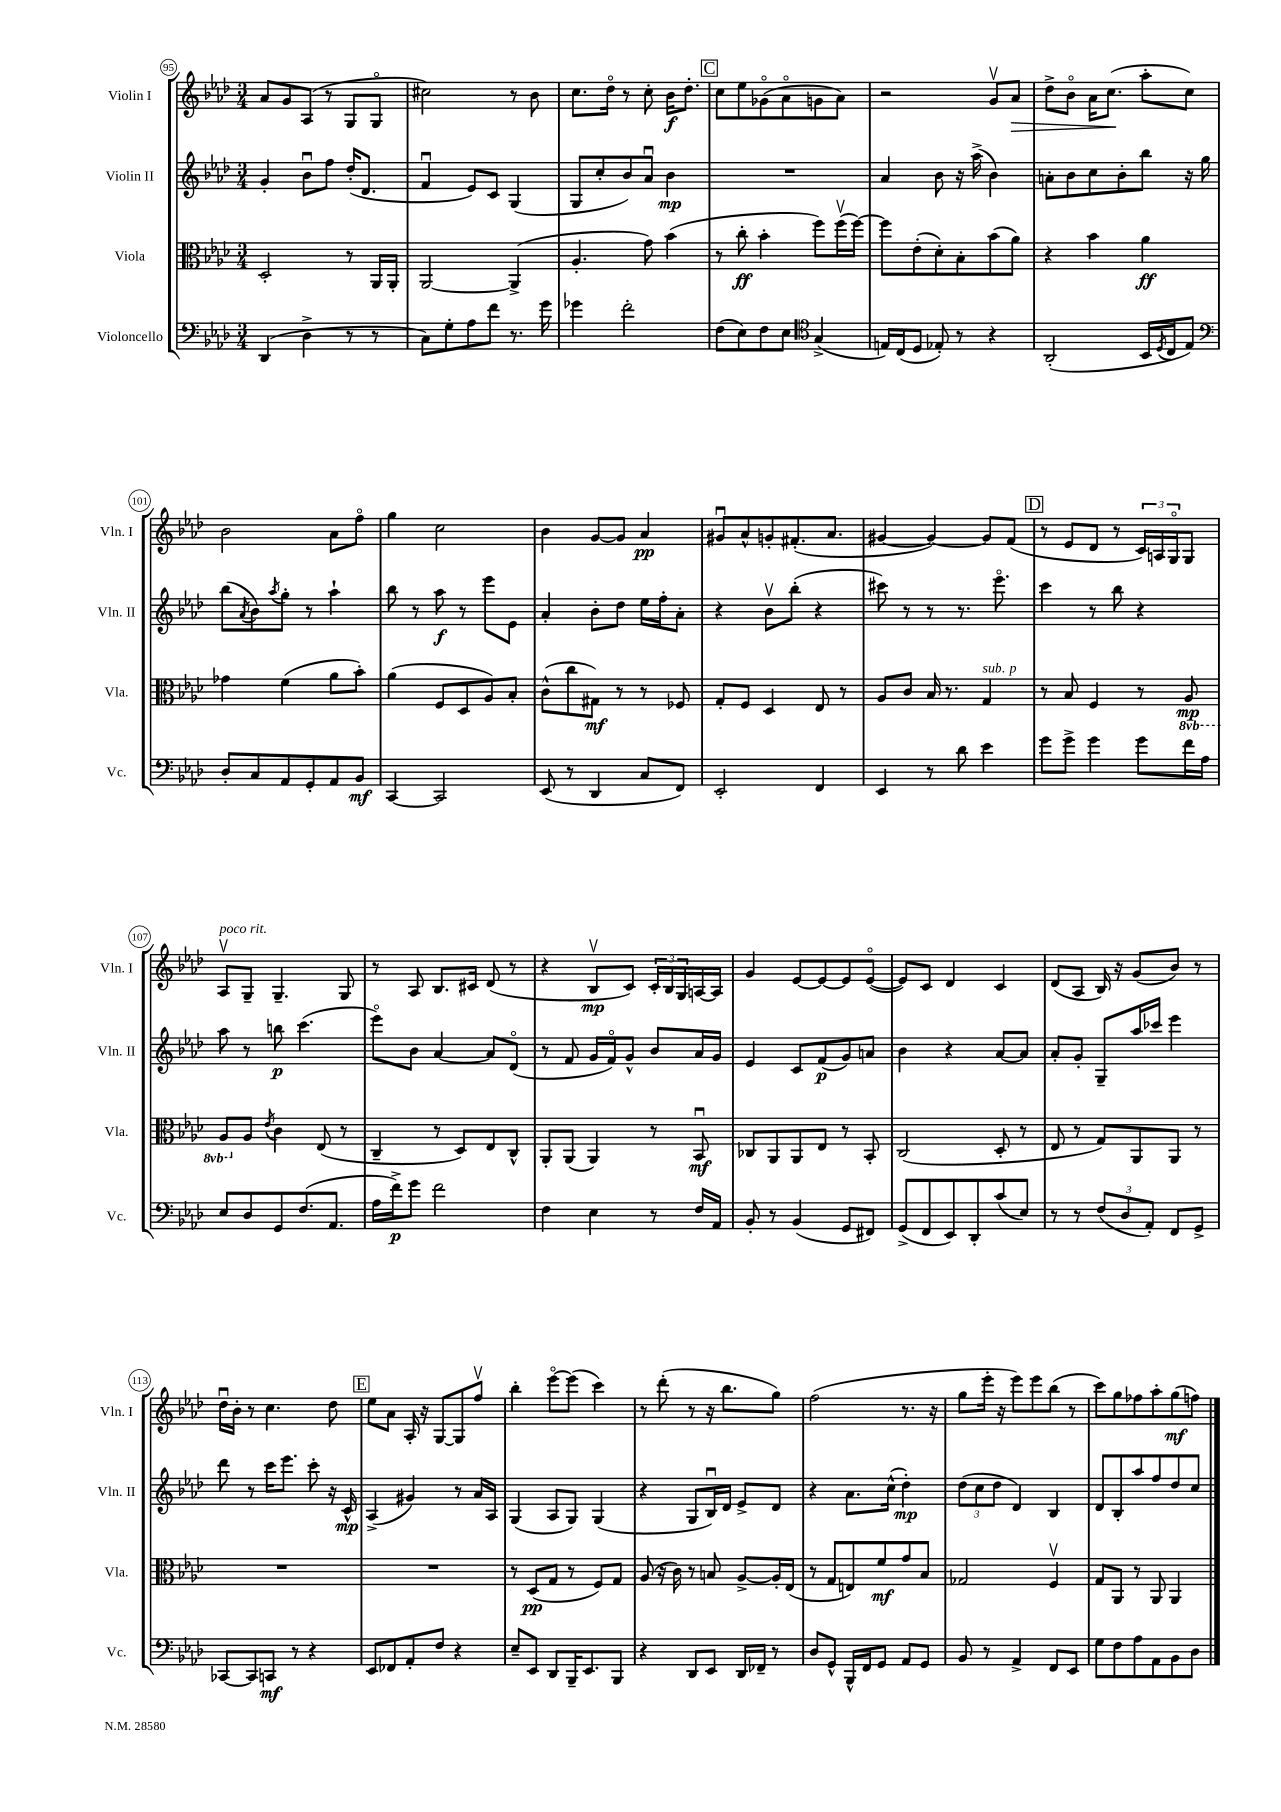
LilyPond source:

<<
\new StaffGroup <<
\new Staff = "s0" \with { instrumentName = "Violin I" shortInstrumentName = "Vln. I" } {
    \clef treble \key aes \major \numericTimeSignature \time 3/4
    aes'8 g'8 aes8( r8 g8 g8\flageolet |
    cis''2) r8 bes'8 |
    c''8. des''16\flageolet r8 c''8-. bes'16\f des''8.-. |
    \mark \markup { \box "C" } c''8 ees''8 ges'8\flageolet( aes'8\flageolet g'8 aes'8) |
    r2 g'8\upbow aes'8\> |
    des''8-> bes'8\flageolet aes'16 c''8.\!( aes''8-. c''8) |
    bes'2 aes'8 f''8\flageolet |
    g''4 c''2 |
    bes'4 g'8~ g'8 aes'4\pp |
    gis'8\downbow aes'8-^ g'8-. fis'8.-.( aes'8. |
    gis'4~ gis'4~) gis'8 f'8( |
    \mark \markup { \box "D" } r8 ees'8 des'8 r8 \tuplet 3/2 { c'16) a16 g16\flageolet } g8 |
    aes8\upbow^\markup { \italic "poco rit." } g8-- g4.-- g8 |
    r8 aes8 bes8. cis'16 des'8( r8 |
    r4 bes8\upbow\mp c'8) \tuplet 3/2 { c'16-. bes16 g16 } a16~ a16 |
    g'4 ees'8~ ees'8~ ees'8 ees'8~\flageolet( |
    ees'8) c'8 des'4 c'4 |
    des'8( aes8 bes16) r16 g'8( bes'8) r8 |
    des''16\downbow bes'16-. r8 c''4. des''8 |
    \mark \markup { \box "E" } ees''8 aes'8 aes16-. r16 g8~ g8 f''8\upbow |
    bes''4-. ees'''8~\flageolet ees'''8( c'''4) |
    r8 des'''8-.( r8 r16 bes''8. g''8) |
    f''2( r8. r16 |
    g''8 ees'''16-. r16 ees'''8) ees'''8 bes''8( r8 |
    c'''8) g''8 fes''8 aes''8-. g''8\mf( f''8) \bar "|." |
}
\new Staff = "s1" \with { instrumentName = "Violin II" shortInstrumentName = "Vln. II" } {
    \clef treble \key aes \major \numericTimeSignature \time 3/4
    g'4-. bes'8\downbow f''8 des''16-.( des'8. |
    f'4\downbow ees'8) c'8 g4( |
    g8 c''8-. bes'8) aes'8\downbow bes'4\mp |
    \mark \markup { \box "C" } R2. |
    aes'4 bes'8 r16 aes''16->( bes'4) |
    a'8-. bes'8 c''8 bes'8-. bes''8 r16 g''16 |
    bes''8( \acciaccatura { aes'8 } bes'8) \acciaccatura { aes''8 } g''8-. r8 aes''4-! |
    bes''8 r8 aes''8\f r8 ees'''8 ees'8 |
    aes'4-. bes'8-. des''8 ees''16 f''16-. aes'8-. |
    r4 bes'8\upbow bes''8-.( r4 |
    cis'''8) r8 r8 r8. ees'''8.\flageolet |
    \mark \markup { \box "D" } c'''4 r8 bes''8 r4 |
    aes''8 r8 b''8\p c'''4.( |
    ees'''8\flageolet) bes'8 aes'4~ aes'8 des'8\flageolet( |
    r8 f'8 g'16 f'16\flageolet) g'8-^ bes'8 aes'16 g'16 |
    ees'4 c'8 f'8\p( g'8) a'8 |
    bes'4 r4 aes'8~ aes'8 |
    aes'8-. g'8-. g8-- aes''16 ces'''16 ees'''4 |
    des'''8 r8 c'''16 ees'''8. c'''8-. r16 c'16-^\mp |
    \mark \markup { \box "E" } aes4->( gis'4) r8 aes'16 aes16 |
    g4( aes8 g8) g4( |
    r4 g8 bes16\downbow) des'16 ees'8-> des'8 |
    r4 aes'8. c''16-^( des''4-.\mp) |
    \tuplet 3/2 { des''8( c''8 des''8 } des'4) bes4 |
    des'8 bes8-. aes''8 f''8 des''8 c''8 \bar "|." |
}
\new Staff = "s2" \with { instrumentName = "Viola" shortInstrumentName = "Vla." } {
    \clef alto \key aes \major \numericTimeSignature \time 3/4 \set Staff.ottavationMarkups = #ottavation-simple-ordinals
    des2-. r8 aes,16 aes,16-. |
    aes,2~ aes,4->( |
    aes4.-. g'8) bes'4( |
    \mark \markup { \box "C" } r8 c''8-.\ff bes'4-. f''8) f''16\upbow( f''16~) |
    f''8 ees'8-.( des'8-.) bes8-. bes'8( aes'8) |
    r4 bes'4 aes'4\ff |
    ges'4 f'4( aes'8 bes'8-.) |
    aes'4( f8 des8 aes8) bes8-. |
    c'8-^( c''8 gis8\mf) r8 r8 fes8 |
    g8-. f8 des4 ees8 r8 |
    aes8 c'8 bes16 r8. g4^\markup { \italic "sub. p" } |
    \mark \markup { \box "D" } r8 bes8 f4 r8 \ottava #-1 aes,8\mp |
    aes,8 \ottava #0 aes8 \acciaccatura { ees'8 } c'4 ees8( r8 |
    c4-- r8 des8) ees8 c8-^ |
    aes,8-. aes,8( aes,4) r8 bes,8\downbow\mf |
    ces8 aes,8 aes,8 ees8 r8 bes,8-. |
    c2( des8-. r8 |
    ees8 r8 g8) aes,8 aes,8 r8 |
    R2. |
    \mark \markup { \box "E" } R2. |
    r8 des8\pp( g8 r8 f8) g8 |
    aes8( r16 c'16) r8 b8 aes8~-> aes16-. ees16( |
    r8 g8 e8) f'8\mf g'8 bes8 |
    ges2 f4\upbow |
    g8 aes,8 r8 aes,8 aes,4 \bar "|." |
}
\new Staff = "s3" \with { instrumentName = "Violoncello" shortInstrumentName = "Vc." } {
    \clef bass \key aes \major \numericTimeSignature \time 3/4
    des,4( des4-> r8 r8 |
    c8) g8-. aes8 f'8 r8. g'16 |
    ges'4 f'2-. |
    \mark \markup { \box "C" } f8( ees8) f8 ees8 \clef tenor g4->( |
    e16) c16( des8 ees8-.) r8 r4 |
    aes,2-.( bes,16 \acciaccatura { des8 } c16 ees8) |
    \clef bass des8-. c8 aes,8 g,8-. aes,8 bes,8\mf |
    c,4~ c,2 |
    ees,8( r8 des,4 c8 f,8) |
    ees,2-. f,4 |
    ees,4 r8 des'8 ees'4 |
    \mark \markup { \box "D" } g'8 g'8-> g'4 g'8 f'16 aes16 |
    ees8 des8 g,8 f8.( aes,8. |
    aes16 f'16->\p) g'8 f'2 |
    f4 ees4 r8 f16 aes,16 |
    bes,8-. r8 bes,4( g,8 fis,8) |
    g,8->( f,8 ees,8) des,8-. c'8( ees8) |
    r8 r8 \tuplet 3/2 { f8( des8 aes,8-.) } f,8 g,8-> |
    ces,8~ ces,8 c,8\mf r8 r4 |
    \mark \markup { \box "E" } ees,8 fes,8 aes,8-. f8 r4 |
    ees8-- ees,8 des,8 bes,,16-- ees,8. bes,,8 |
    r4 des,8 ees,8 des,16 fes,16-- r8 |
    des8 g,8-^ bes,,16-^ f,16 g,8 aes,8 g,8 |
    bes,8 r8 aes,4-> f,8 ees,8 |
    g8 f8 aes8 aes,8 bes,8 des8 \bar "|." |
}
>>
>>
\layout { \context { \Score currentBarNumber = #95 \override BarNumber.stencil = #(make-stencil-circler 0.1 0.3 ly:text-interface::print) } }
